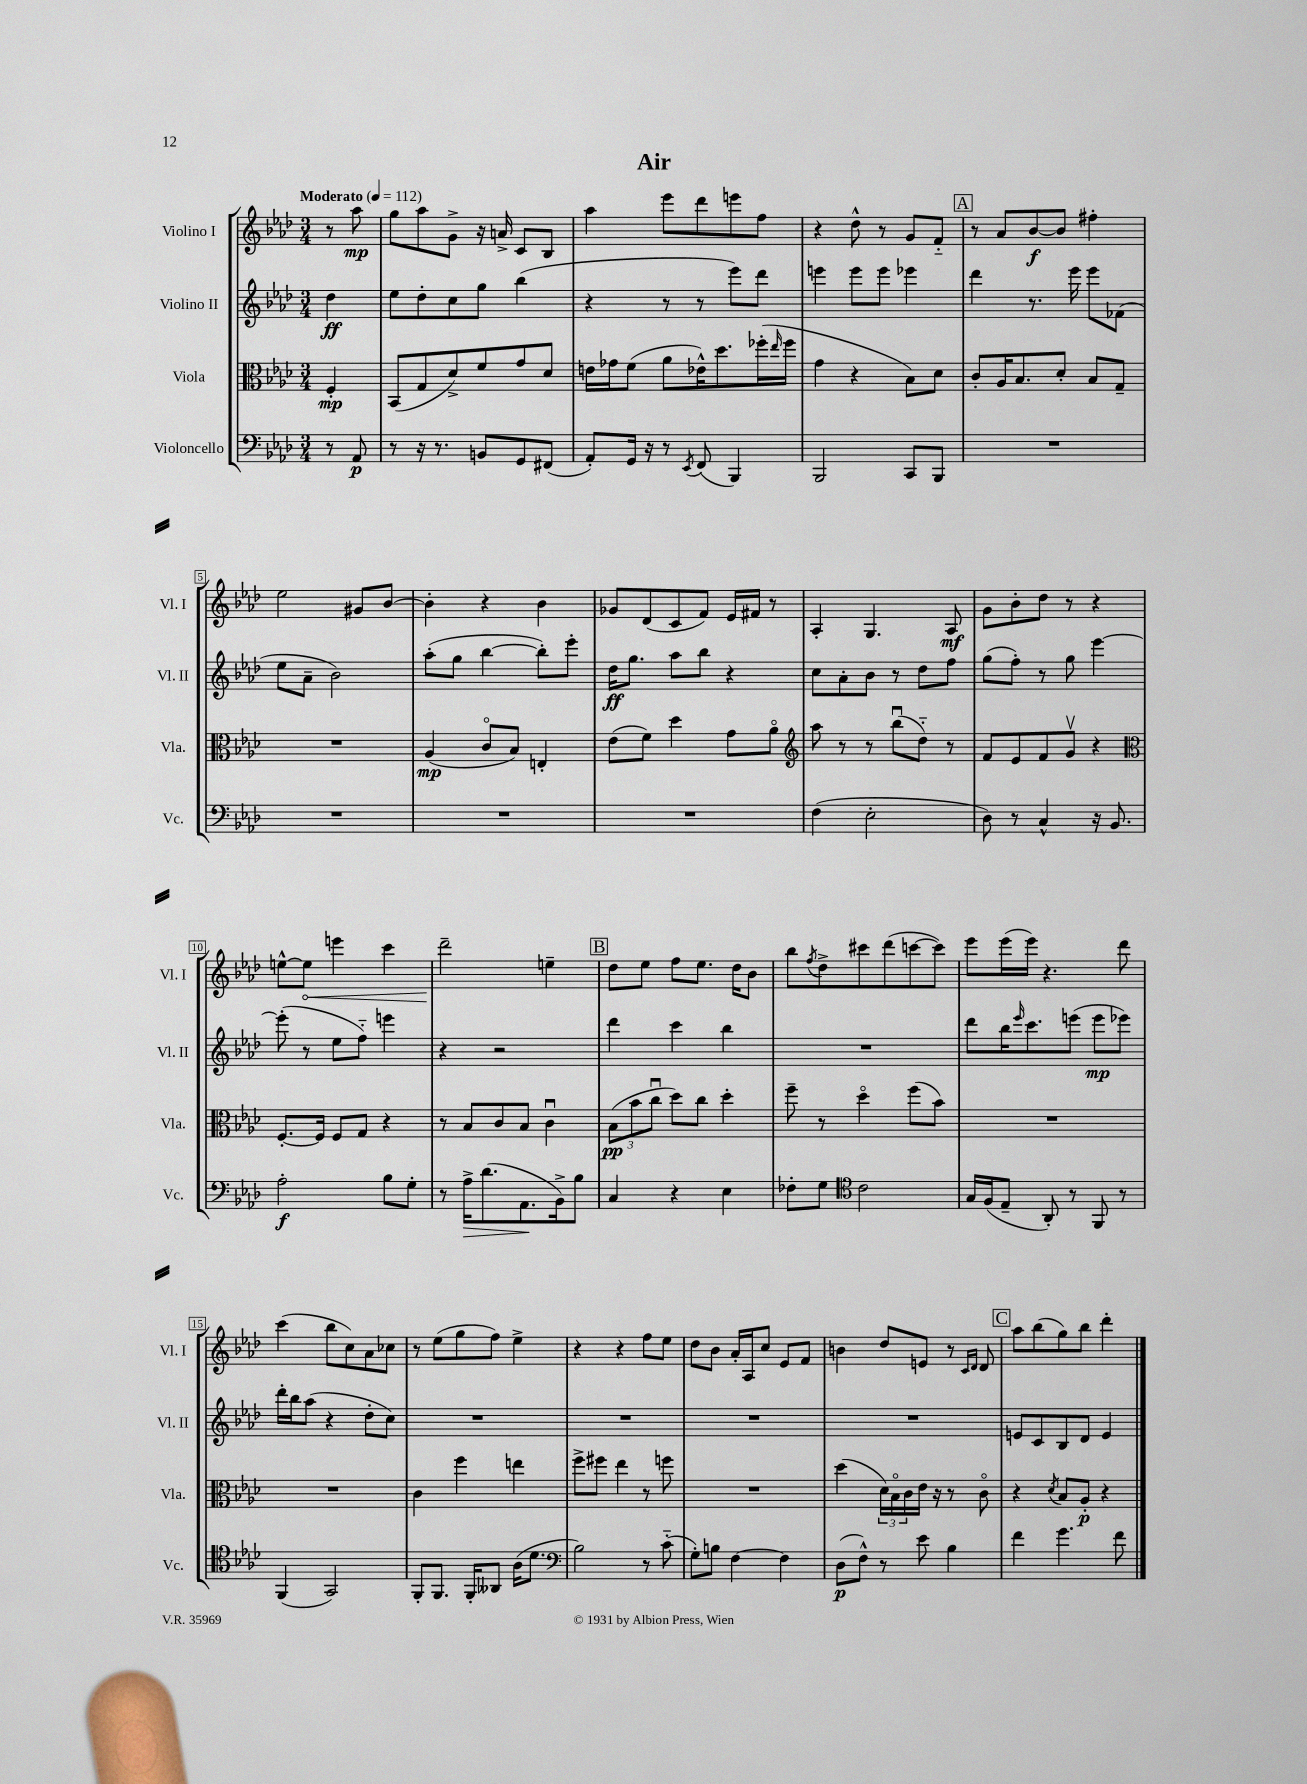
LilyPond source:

\header { title = "Air" }
<<
\new StaffGroup <<
\new Staff = "s0" \with { instrumentName = "Violino I" shortInstrumentName = "Vl. I" } {
    \clef treble \key aes \major \numericTimeSignature \time 3/4 \partial 4 \tempo "Moderato" 4 = 112
    r8 aes''8\mp |
    g''8 aes''8 g'8-> r16 a'16-> c'8 bes8 |
    aes''4 ees'''8 des'''8 e'''8 f''8 |
    r4 des''8-^ r8 g'8 f'8-_ |
    \mark \markup { \box "A" } r8 aes'8 bes'8~\f bes'8 fis''4-. |
    ees''2 gis'8 bes'8~ |
    bes'4-. r4 bes'4 |
    ges'8 des'8( c'8 f'8) ees'16 fis'16 r8 |
    aes4-. g4. aes8\mf |
    g'8 bes'8-. des''8 r8 r4 |
    e''8~-^ \once \override Hairpin.circled-tip = ##t e''8\< e'''4 c'''4 |
    des'''2--\! e''4-- |
    \mark \markup { \box "B" } des''8 ees''8 f''8 ees''8. des''16 bes'8 |
    bes''8 \acciaccatura { f''8 } des''8-> cis'''8 des'''8( c'''8~ c'''8) |
    ees'''8 ees'''16( ees'''16) r4. des'''8 |
    c'''4( bes''8 c''8) aes'8 ces''8 |
    r8 ees''8( g''8 f''8) ees''4-> |
    r4 r4 f''8 ees''8 |
    des''8 bes'8 aes'16-. aes16 c''8 ees'8 f'8 |
    b'4 des''8 e'8 r8 \grace { c'16 des'16 } des'8 |
    \mark \markup { \box "C" } aes''8 bes''8( g''8) bes''8 des'''4-. \bar "|." |
}
\new Staff = "s1" \with { instrumentName = "Violino II" shortInstrumentName = "Vl. II" } {
    \clef treble \key aes \major \numericTimeSignature \time 3/4 \partial 4
    des''4\ff |
    ees''8 des''8-. c''8 g''8 bes''4( |
    r4 r8 r8 ees'''8) des'''8 |
    e'''4 e'''8 e'''8 ees'''4 |
    \mark \markup { \box "A" } des'''4 r8. ees'''16 ees'''8 fes'8( |
    ees''8 aes'8-- bes'2) |
    aes''8-.( g''8 bes''4~ bes''8-.) ees'''8-. |
    des''16\ff g''8. aes''8 bes''8 r4 |
    c''8 aes'8-. bes'8 r8 des''8 f''8 |
    g''8( f''8-.) r8 g''8 ees'''4~ |
    ees'''8-.( r8 ees''8 f''8-_) e'''4 |
    r4 r2 |
    \mark \markup { \box "B" } des'''4 c'''4 bes''4 |
    R2. |
    des'''8 bes''16 \grace { ees'''16 } c'''8. e'''8( e'''8\mp ees'''8) |
    des'''16-. bes''16 aes''8( r4 des''8-. c''8) |
    R2. |
    R2. |
    R2. |
    R2. |
    \mark \markup { \box "C" } e'8 c'8 bes8 des'8 e'4 \bar "|." |
}
\new Staff = "s2" \with { instrumentName = "Viola" shortInstrumentName = "Vla." } {
    \clef alto \key aes \major \numericTimeSignature \time 3/4 \partial 4
    f4-.\mp |
    bes,8( g8 des'8->) f'8 g'8 des'8 |
    e'16 ges'16 f'8( aes'8 ees'16-^) des''8. fes''16-.( \grace { ees''16 } fes''16 |
    g'4 r4 bes8) des'8 |
    \mark \markup { \box "A" } c'8-. aes16 bes8. des'8-. bes8 g8-- |
    R2. |
    aes4\mp( c'8\flageolet bes8) e4-. |
    ees'8( f'8) des''4 g'8 aes'8\flageolet |
    \clef treble aes''8 r8 r8 bes''8\downbow( des''8-_) r8 |
    f'8 ees'8 f'8 g'8\upbow r4 |
    \clef alto f8.~-. f16 f8 g8 r4 |
    r8 bes8 c'8 bes8 c'4\downbow |
    \mark \markup { \box "B" } \tuplet 3/2 { bes8\pp( bes'8 c''8\downbow } des''8) c''8 des''4-. |
    f''8-- r8 des''4\flageolet f''8( bes'8) |
    R2. |
    R2. |
    c'4 f''4 e''4 |
    f''8-> fis''8 ees''4 r8 f''8 |
    R2. |
    des''4( \tuplet 3/2 { des'16) bes16\flageolet c'16 } ees'16 r16 r8 c'8\flageolet |
    \mark \markup { \box "C" } r4 \acciaccatura { des'8 } bes8 aes8-.\p r4 \bar "|." |
}
\new Staff = "s3" \with { instrumentName = "Violoncello" shortInstrumentName = "Vc." } {
    \clef bass \key aes \major \numericTimeSignature \time 3/4 \partial 4
    r8 aes,8\p |
    r8 r16 r8. b,8 g,8 fis,8( |
    aes,8-.) g,16 r16 r8 \acciaccatura { ees,8 } f,8( bes,,4) |
    bes,,2 c,8 bes,,8 |
    \mark \markup { \box "A" } R2. |
    R2. |
    R2. |
    R2. |
    f4( ees2-. |
    des8) r8 c4-^ r16 bes,8. |
    aes2-.\f bes8 g8-. |
    r8 aes16->\> des'8.( aes,8.\! bes,16->) bes8 |
    \mark \markup { \box "B" } c4 r4 ees4 |
    fes8-. g8 \clef tenor c'2 |
    g16 f16( ees8-- aes,8-.) r8 f,8 r8 |
    f,4( g,2) |
    f,8-. f,8. f,16-. aeses,8 aes16( des'8. |
    \clef bass bes2) r8 c'8-_( |
    g8-.) b8 f4~ f4 |
    des8\p( f8-^) r8 ees'8 bes4 |
    \mark \markup { \box "C" } f'4 g'4. f'8 \bar "|." |
}
>>
>>
\layout { \context { \Score \override BarNumber.stencil = #(make-stencil-boxer 0.1 0.3 ly:text-interface::print) } }
